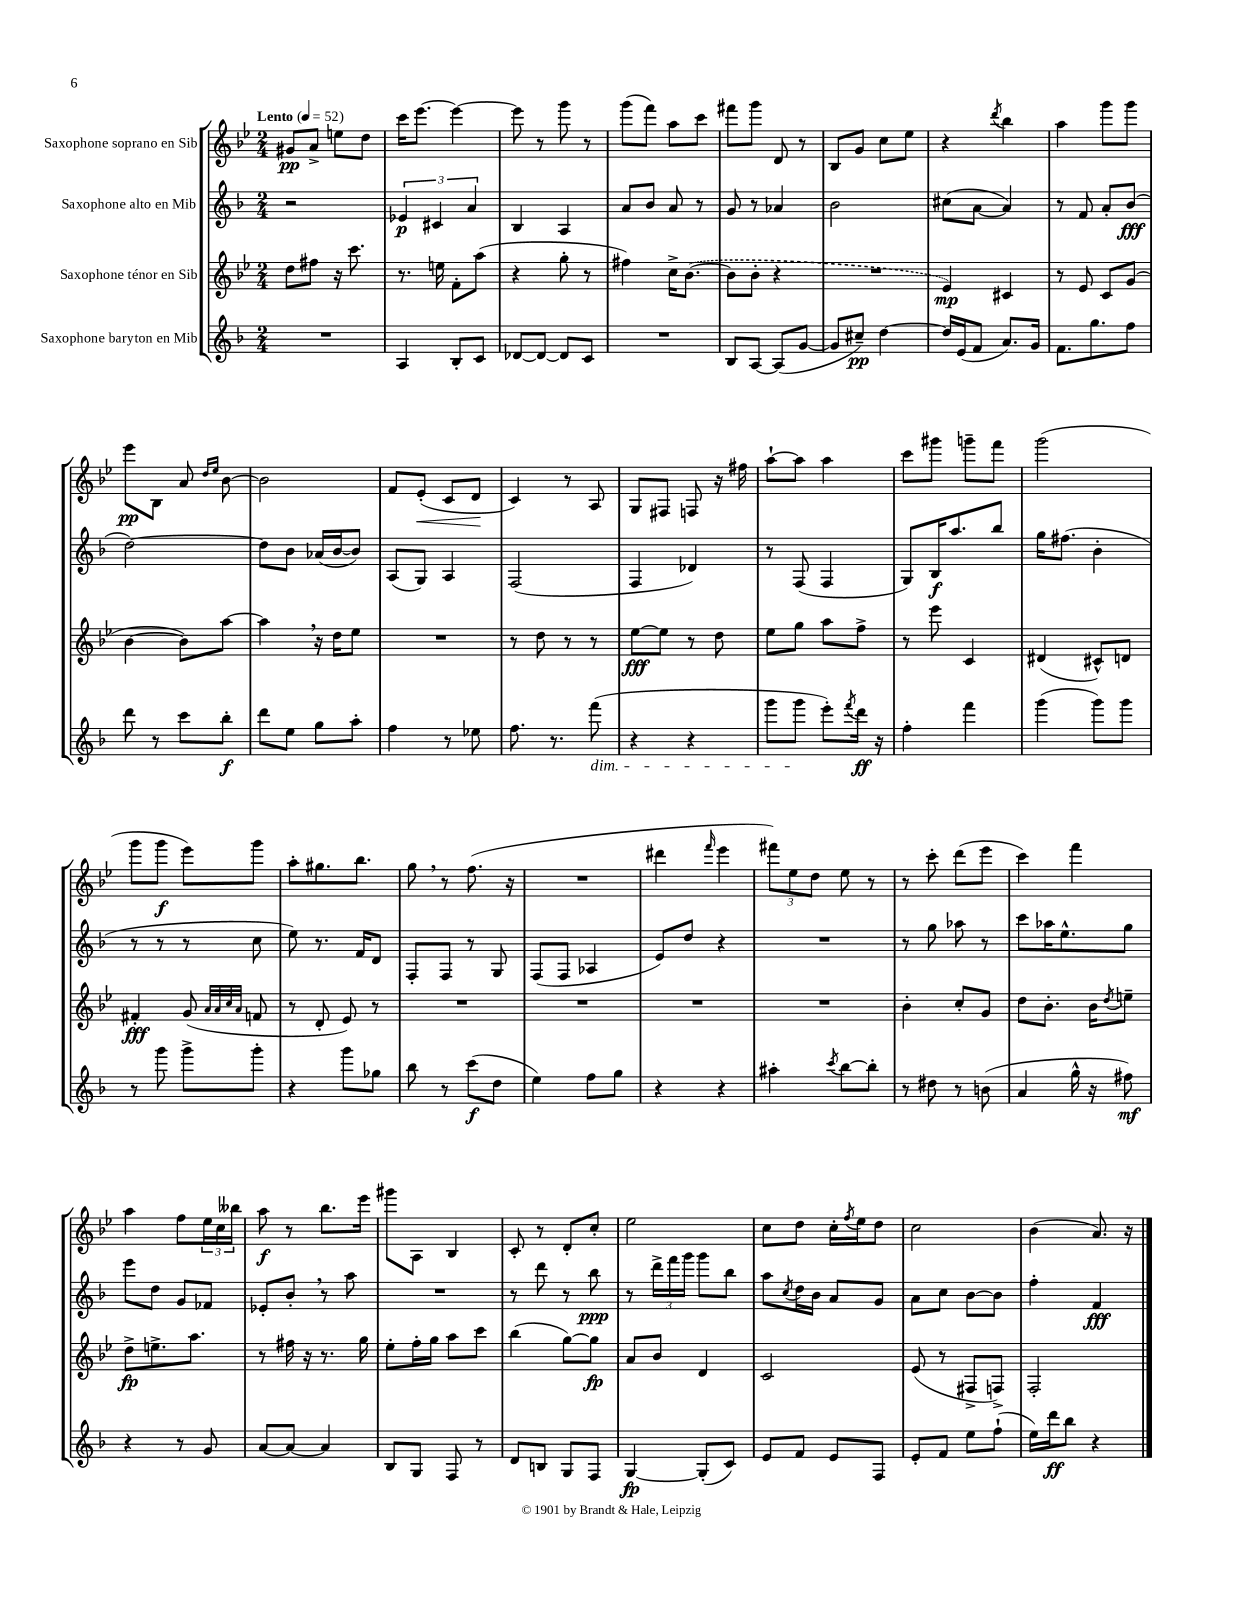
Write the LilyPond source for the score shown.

<<
\new StaffGroup <<
\new Staff = "s0" \with { instrumentName = "Saxophone soprano en Sib" } {
    \clef treble \key bes \major \numericTimeSignature \time 2/4 \tempo "Lento" 4 = 52
    gis'8\pp a'8-> e''8 d''8 |
    c'''16 ees'''8.~ ees'''4~ |
    ees'''8 r8 g'''8 r8 |
    g'''8( f'''8) a''8 c'''8 |
    fis'''8 g'''8 d'8 r8 |
    bes8 g'8 c''8 ees''8 |
    r4 \acciaccatura { d'''8 } bes''4 |
    a''4 g'''8 g'''8 |
    ees'''8\pp bes8 a'8 \grace { d''16 ees''16 } bes'8~ |
    bes'2 |
    f'8 ees'8-.\<( c'8 d'8\! |
    c'4) r8 a8 |
    g8 fis8 f8 r16 fis''16 |
    a''8~-! a''8 a''4 |
    c'''8 gis'''8 g'''8-- f'''8 |
    g'''2( |
    g'''8 g'''8\f ees'''8) g'''8 |
    a''8-. gis''8. bes''8. |
    g''8 \breathe r8 f''8.( r16 |
    R2 |
    dis'''4 \grace { f'''16 } ees'''4 |
    \tuplet 3/2 { fis'''8) ees''8 d''8 } ees''8 r8 |
    r8 c'''8-. d'''8( ees'''8 |
    c'''4) f'''4 |
    a''4 f''8 \tuplet 3/2 { ees''16 c''16 beses''16 } |
    a''8\f r8 bes''8. ees'''16 |
    gis'''8 a8 bes4 |
    c'8-. r8 d'8-. c''8-. |
    ees''2 |
    c''8 d''8 c''16-. \acciaccatura { f''8 } ees''16 d''8 |
    c''2 |
    bes'4( a'8.) r16 \bar "|." |
}
\new Staff = "s1" \with { instrumentName = "Saxophone alto en Mib" } {
    \clef treble \key f \major \numericTimeSignature \time 2/4
    r2 |
    \tuplet 3/2 { ees'4\p cis'4 a'4 } |
    bes4 a4 |
    a'8 bes'8 a'8 r8 |
    g'8 r8 aes'4 |
    bes'2 |
    cis''8( a'8~ a'4) |
    r8 f'8 a'8-. bes'8\fff( |
    d''2~) |
    d''8 bes'8 aes'16( bes'16~ bes'8) |
    a8( g8) a4 |
    f2( |
    f4 des'4) |
    r8 f8( f4 |
    g8) bes16\f a''8. bes''8 |
    g''16 fis''8.( bes'4-. |
    r8 r8 r8 c''8 |
    e''8) r8. f'16 d'8 |
    f8-. f8 r8 g8 |
    f8( f8 aes4 |
    e'8) d''8 r4 |
    R2 |
    r8 g''8 aes''8 r8 |
    c'''8 aes''16 e''8.-^ g''8 |
    e'''8 d''8 g'8 fes'8 |
    ees'8-. bes'8-. \breathe r8 a''8 |
    R2 |
    r8 d'''8 r8 bes''8\ppp |
    r8 \tuplet 3/2 { d'''16-> f'''16 g'''16 } g'''8 bes''8 |
    a''8 \acciaccatura { c''8 } d''16 bes'16 a'8 g'8 |
    a'8 c''8 bes'8~ bes'8 |
    f''4-. f'4\fff \bar "|." |
}
\new Staff = "s2" \with { instrumentName = "Saxophone ténor en Sib" } {
    \clef treble \key bes \major \numericTimeSignature \time 2/4
    d''8 fis''8 r16 c'''8. |
    r8. e''16 f'8-. a''8( |
    r4 g''8-. r8 |
    fis''4) c''16-> \once \slurDashed bes'8.~( |
    bes'8 bes'8-. r4 |
    R2 |
    ees'4\mp) cis'4 |
    r8 ees'8 c'8 g'8( |
    bes'4~ bes'8) a''8~ |
    a''4 \breathe r16 d''16 ees''8 |
    R2 |
    r8 d''8 r8 r8 |
    ees''8~\fff ees''8 r8 d''8 |
    ees''8 g''8 a''8 f''8-> |
    r8 ees'''8 c'4 |
    dis'4( cis'8-^) d'8 |
    fis'4-.\fff g'8( \grace { a'32 a'32 c''32 a'32 } f'8 |
    r8 d'8-. ees'8) r8 |
    R2 |
    R2 |
    R2 |
    R2 |
    bes'4-. c''8-. g'8 |
    d''8 bes'8.-. bes'16 \acciaccatura { d''8 } e''8-- |
    d''8->\fp e''8.-> a''8. |
    r8 fis''16 r16 r8. g''16 |
    ees''8-. f''16-. g''16 a''8 c'''8 |
    bes''4( g''8~) g''8\fp |
    a'8 bes'8 d'4 |
    c'2 |
    ees'8( r8 fis8-> f8->) |
    f2-. \bar "|." |
}
\new Staff = "s3" \with { instrumentName = "Saxophone baryton en Mib" } {
    \clef treble \key f \major \numericTimeSignature \time 2/4
    R2 |
    a4 bes8-. c'8 |
    des'8~ des'8~ des'8 c'8 |
    R2 |
    bes8 a8~ a8( g'8~ |
    g'8 cis''8--\pp) d''4~ |
    d''16 e'16( f'8 a'8.) g'16 |
    f'8. g''8. f''8 |
    d'''8 r8 c'''8 bes''8-.\f |
    d'''8 e''8 g''8 a''8-. |
    f''4 r8 ees''8 |
    f''8. r8. f'''8\dim( |
    r4 r4 |
    g'''8 g'''8\! e'''8-.) \acciaccatura { f'''8 } d'''16\ff r16 |
    f''4-. f'''4 |
    g'''4( g'''8) g'''8 |
    r8 g'''8 g'''8-> g'''8-. |
    r4 g'''8 ges''8 |
    bes''8 r8 c'''8\f( d''8 |
    e''4) f''8 g''8 |
    r4 r4 |
    ais''4-. \acciaccatura { c'''8 } bes''8~ bes''8-. |
    r8 dis''8 r8 b'8( |
    a'4 g''16-^ r16 fis''8\mf) |
    r4 r8 g'8 |
    a'8~ a'8~ a'4 |
    bes8 g8 f8 r8 |
    d'8 b8 g8 f8 |
    g4~\fp g8-.( c'8) |
    e'8 f'8 e'8 f8 |
    e'8-. f'8 e''8 f''8-!( |
    e''16) d'''16\ff bes''8 r4 \bar "|." |
}
>>
>>
\layout { \context { \Score \remove "Bar_number_engraver" } }
